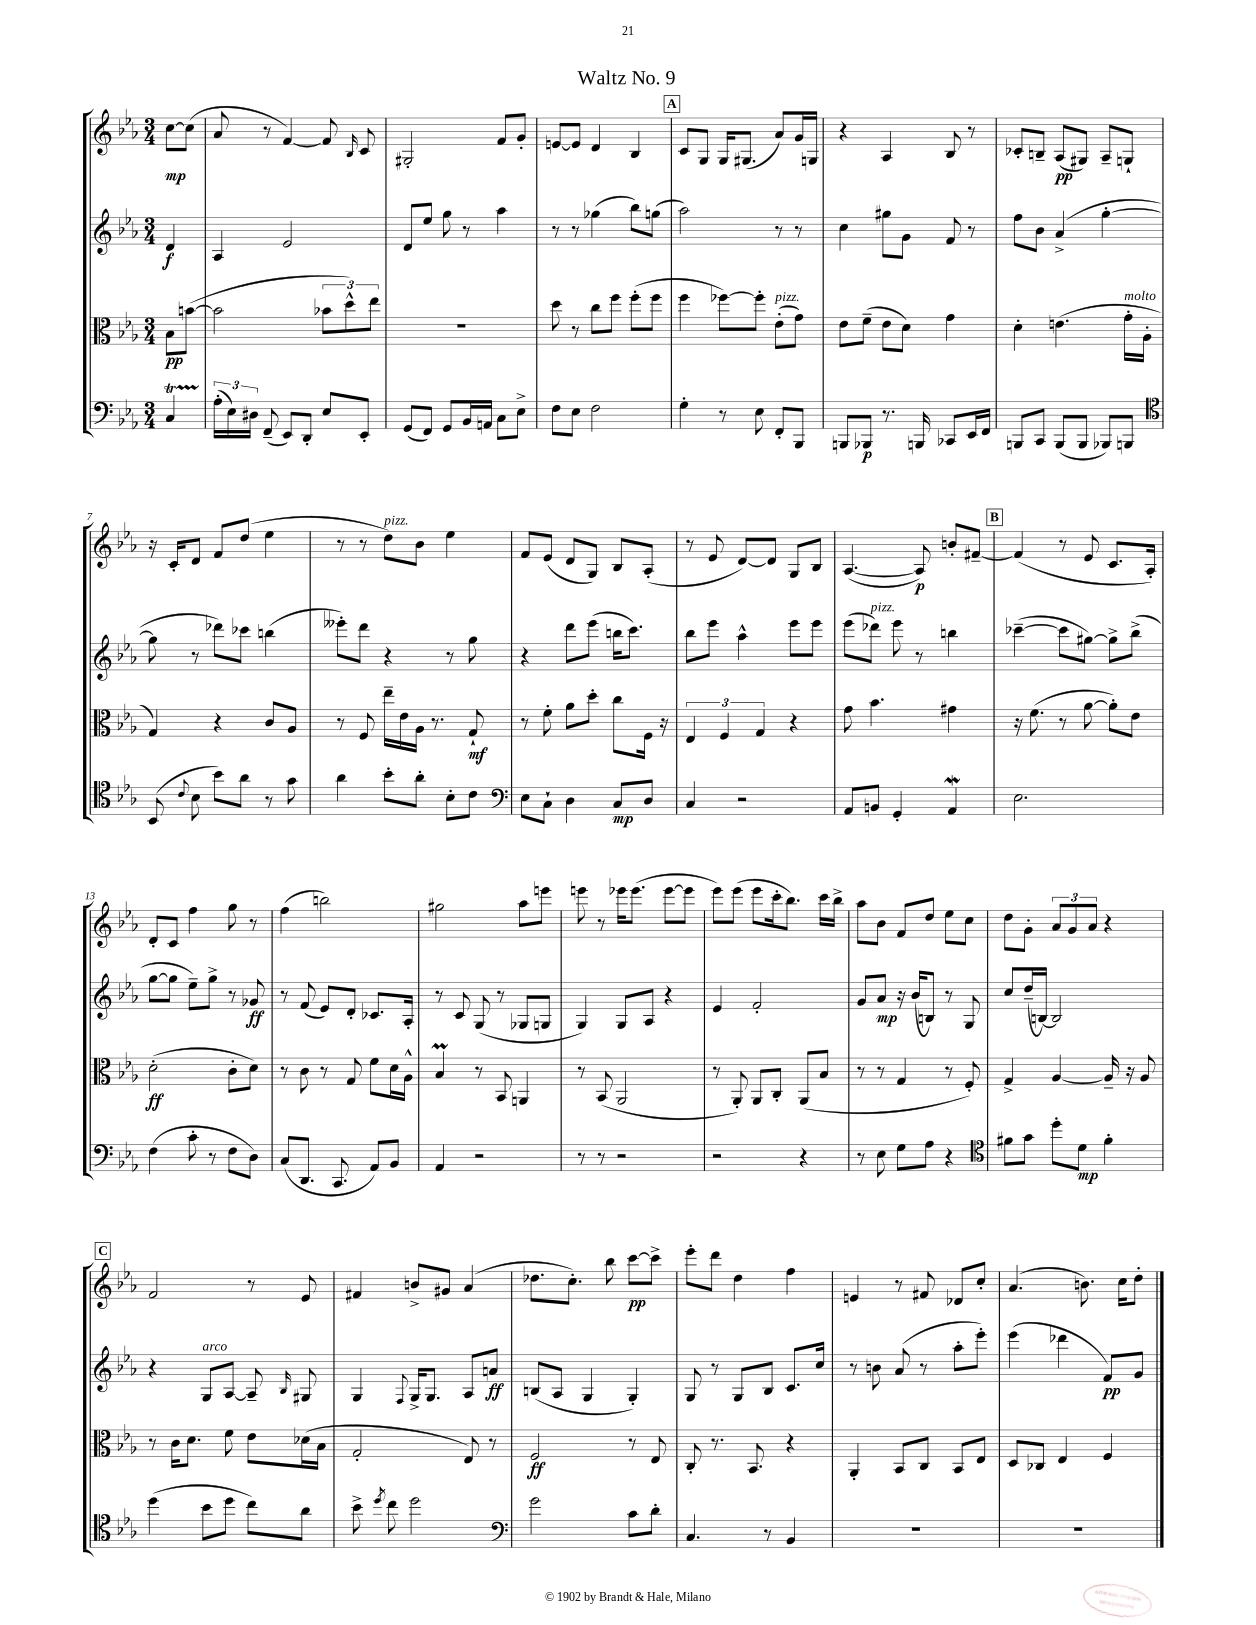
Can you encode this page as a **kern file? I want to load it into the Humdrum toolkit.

**kern	**kern	**kern	**kern
*staff4	*staff3	*staff2	*staff1
*clefF4	*clefC3	*clefG2	*clefG2
*k[b-e-a-]	*k[b-e-a-]	*k[b-e-a-]	*k[b-e-a-]
*M3/4	*M3/4	*M3/4	*M3/4
4C	8B-	4d	[8cc
.	([8b	.	(8cc]
=	=	=	=
(24A-'	2b]	4A-	8a-
24E-)	.	.	.
24D#	.	.	.
(8FF~	.	.	8r
8EE-)	.	2e-	[4f)
8DD'	.	.	.
8E-	12b-	.	8f]
.	12dd^^)	.	.
.	.	.	16qqB-
8EE-'	.	.	8c
.	12ee-	.	.
=	=	=	=
(8GG	2.r	8d	2G#'
8FF)	.	8ee-	.
8GG	.	8gg	.
16BB-	.	8r	.
16AA	.	.	.
8C	.	4aa-	8f
8E-^	.	.	8g'
=	=	=	=
8F	8dd	8r	[8e
8E-	8r	8r	8e]
2F	8cc	(4gg-	4d
.	8ff	.	.
.	(8ff'	8bb-)	4B-
.	8ff	(8gg	.
=	=	=	=
4G'	4ff	2aa-)	8c
.	.	.	8G
8r	[8ff-)	.	16G
.	.	.	(8.G#
8E-	8ff-']	.	.
8FF'	(8e-'	8r	8a-)
8BBB-	8g)	8r	16g
.	.	.	16G
=	=	=	=
8BBB	8e-	4cc	4r
8BBB-	(8f~	.	.
8.r	8e-	8gg#	4A-
.	8d)	8g	.
16BBB	.	.	.
8CC-	4g	8f	8B-
16EE-	.	8r	8r
16FF	.	.	.
=	=	=	=
8BBB	4d'	8ff	8c-'
8CC	.	8b-	8B~
(8BBB	(4.e	(4a-^	(8A-
8BBB	.	.	8G#)
8BBB-)	.	[4gg'	8A-~
8BBB	16g'	.	8G`
.	16A-'	.	.
=	=	=	=
*clefC4	*	*	*
(8BB-	4G)	8gg]	16r
.	.	.	16c'
8qqc	.	.	.
8B-	.	8r	8d
8b-)	4r	8ddd-)	8f
8a-	.	8ccc-	(8dd
8r	8c	(4bb	4ee-
8g	8A-	.	.
=	=	=	=
4a-	8r	8eee--')	8r
.	8F	8ddd	8r
8b-'	16ee-~	4r	8dd)
.	16e-	.	.
8a-'	16A-	.	8b-
.	8.r	.	.
8B-'	.	8r	4ee-
8c	8G`	8gg	.
=	=	=	=
*clefF4	*	*	*
8E-	8r	4r	8f
8C`	8f'	.	(8e-
4D	8a-	8ddd	8d
.	8dd'	(8eee-	8G)
8C	8cc	16bb	8B-
.	.	8.ccc)	.
8D	16F	.	(8A-'
.	16r	.	.
=	=	=	=
4C	6E-	8bb-	8r
.	.	8eee-	8e-
.	6F	.	.
2r	.	4aa-^^	[8d)
.	6G	.	.
.	.	.	8d]
.	4r	8eee-	8G
.	.	8eee-	8B-
=	=	=	=
8AA-	8g	(8eee-	([4.A-
8BB	4.b-	8ddd-)	.
4GG'	.	8eee-	.
.	.	8r	8A-])
4AA-	4g#	4bb	8b'
.	.	.	[8f#~
=	=	=	=
2.E-	16r	([4ccc-~	(4f#]
.	(8.f	.	.
.	8r	8ccc-]	8r
.	[8a-	[8gg#)	8e-
.	8a-'])	8gg#^]	8.c
.	8e-	(8bb-^	.
.	.	.	16A-')
=	=	=	=
(4F	(2d'	[8gg	8d'
.	.	8gg]	8c
8c'	.	8ee-~)	4ff
8r	.	8gg^	.
8F	8c'	8r	8gg
8D)	8d)	8g-	8r
=	=	=	=
(8C	8r	8r	(4ff
8.DD	8c	(8f	.
.	8r	8e-)	2bb)
8.CC	.	.	.
.	8G	8d'	.
8AA-)	8f	8.c-	.
8BB-	16d	.	.
.	16A-^^	16A-'	.
=	=	=	=
4AA-	4B-	8r	2gg#
.	.	8c	.
2r	8r	(8G	.
.	8BB-	8r	.
.	4AA	8G-	8aa-
.	.	8G	8eee
=	=	=	=
8r	8r	4G)	8eee
8r	(8BB-	.	8r
2r	2AA-	8G	16eee-
.	.	.	(8.eee-
.	.	8A-	.
.	.	4r	[8eee-
.	.	.	8eee-]
=	=	=	=
2r	8r	4e-	8eee-)
.	8AA-')	.	(8eee-
.	8AA-	2f'	8eee-
.	8C'	.	16ccc'
.	.	.	8.bb-)
4r	(8AA-	.	.
.	8B-	.	16ccc
.	.	.	16bb-^
=	=	=	=
8r	8r	8g	8aa-
8E-	8r	8a-	8b-
8G	4G	16r	8f
.	.	(16b-	.
8A-	.	8B)	8dd
4r	8r	8r	8ee-
.	8F')	8G	8cc
=	=	=	=
*clefC4	*	*	*
8f#	4G^	8cc	8dd
8g	.	(16dd~	8g'
.	.	[16B)	.
8dd'	[4A-	2B]	12a-
.	.	.	12g
8d	.	.	.
.	.	.	12a-
4f#'	16A-~]	.	4r
.	16r	.	.
.	8A-	.	.
=	=	=	=
(4dd	8r	4r	2f
.	16c	.	.
.	8.d	.	.
8b-	.	8G	.
8dd	8f	[8A-	.
8cc)	8e-	8A-~]	8r
.	.	16qqB-	.
8a-	(16d-	8G#	8e-
.	16B-	.	.
=	=	=	=
8b-^	2G'	4G	4f#
8qdd	.	.	.
8cc	.	.	.
.	.	8qqF	.
2dd	.	16G^	8b^
.	.	8.G	.
.	.	.	8g#
.	8E-)	8A-	(4a-
.	8r	8a	.
=	=	=	=
*clefF4	*	*	*
2g	2F	(8B	8.dd-
.	.	8A-	.
.	.	.	8.cc')
.	.	4G	.
.	.	.	8bb-
8c	8r	4G')	[8ccc
8d'	8E-	.	8ccc^]
=	=	=	=
4.C	8C'	8G	8eee-'
.	8.r	8r	8ddd
.	.	8G	4dd
.	8.BB-	.	.
8r	.	8B-	.
4BB-	4r	8.c	4ff
.	.	16cc	.
=	=	=	=
2.r	4AA-'	8r	4e
.	.	8b	.
.	8BB-	(8a-	8r
.	8C	8r	8f#
.	8BB-	8aa-'	8d-
.	8E-	8eee-')	8cc'
=	=	=	=
2.r	8D	(4eee-	(4.a-
.	8C-	.	.
.	4E-	4ddd-	.
.	.	.	8.b)
.	4F	8f)	.
.	.	.	16cc
.	.	8g	8dd'
==	==	==	==
*-	*-	*-	*-
